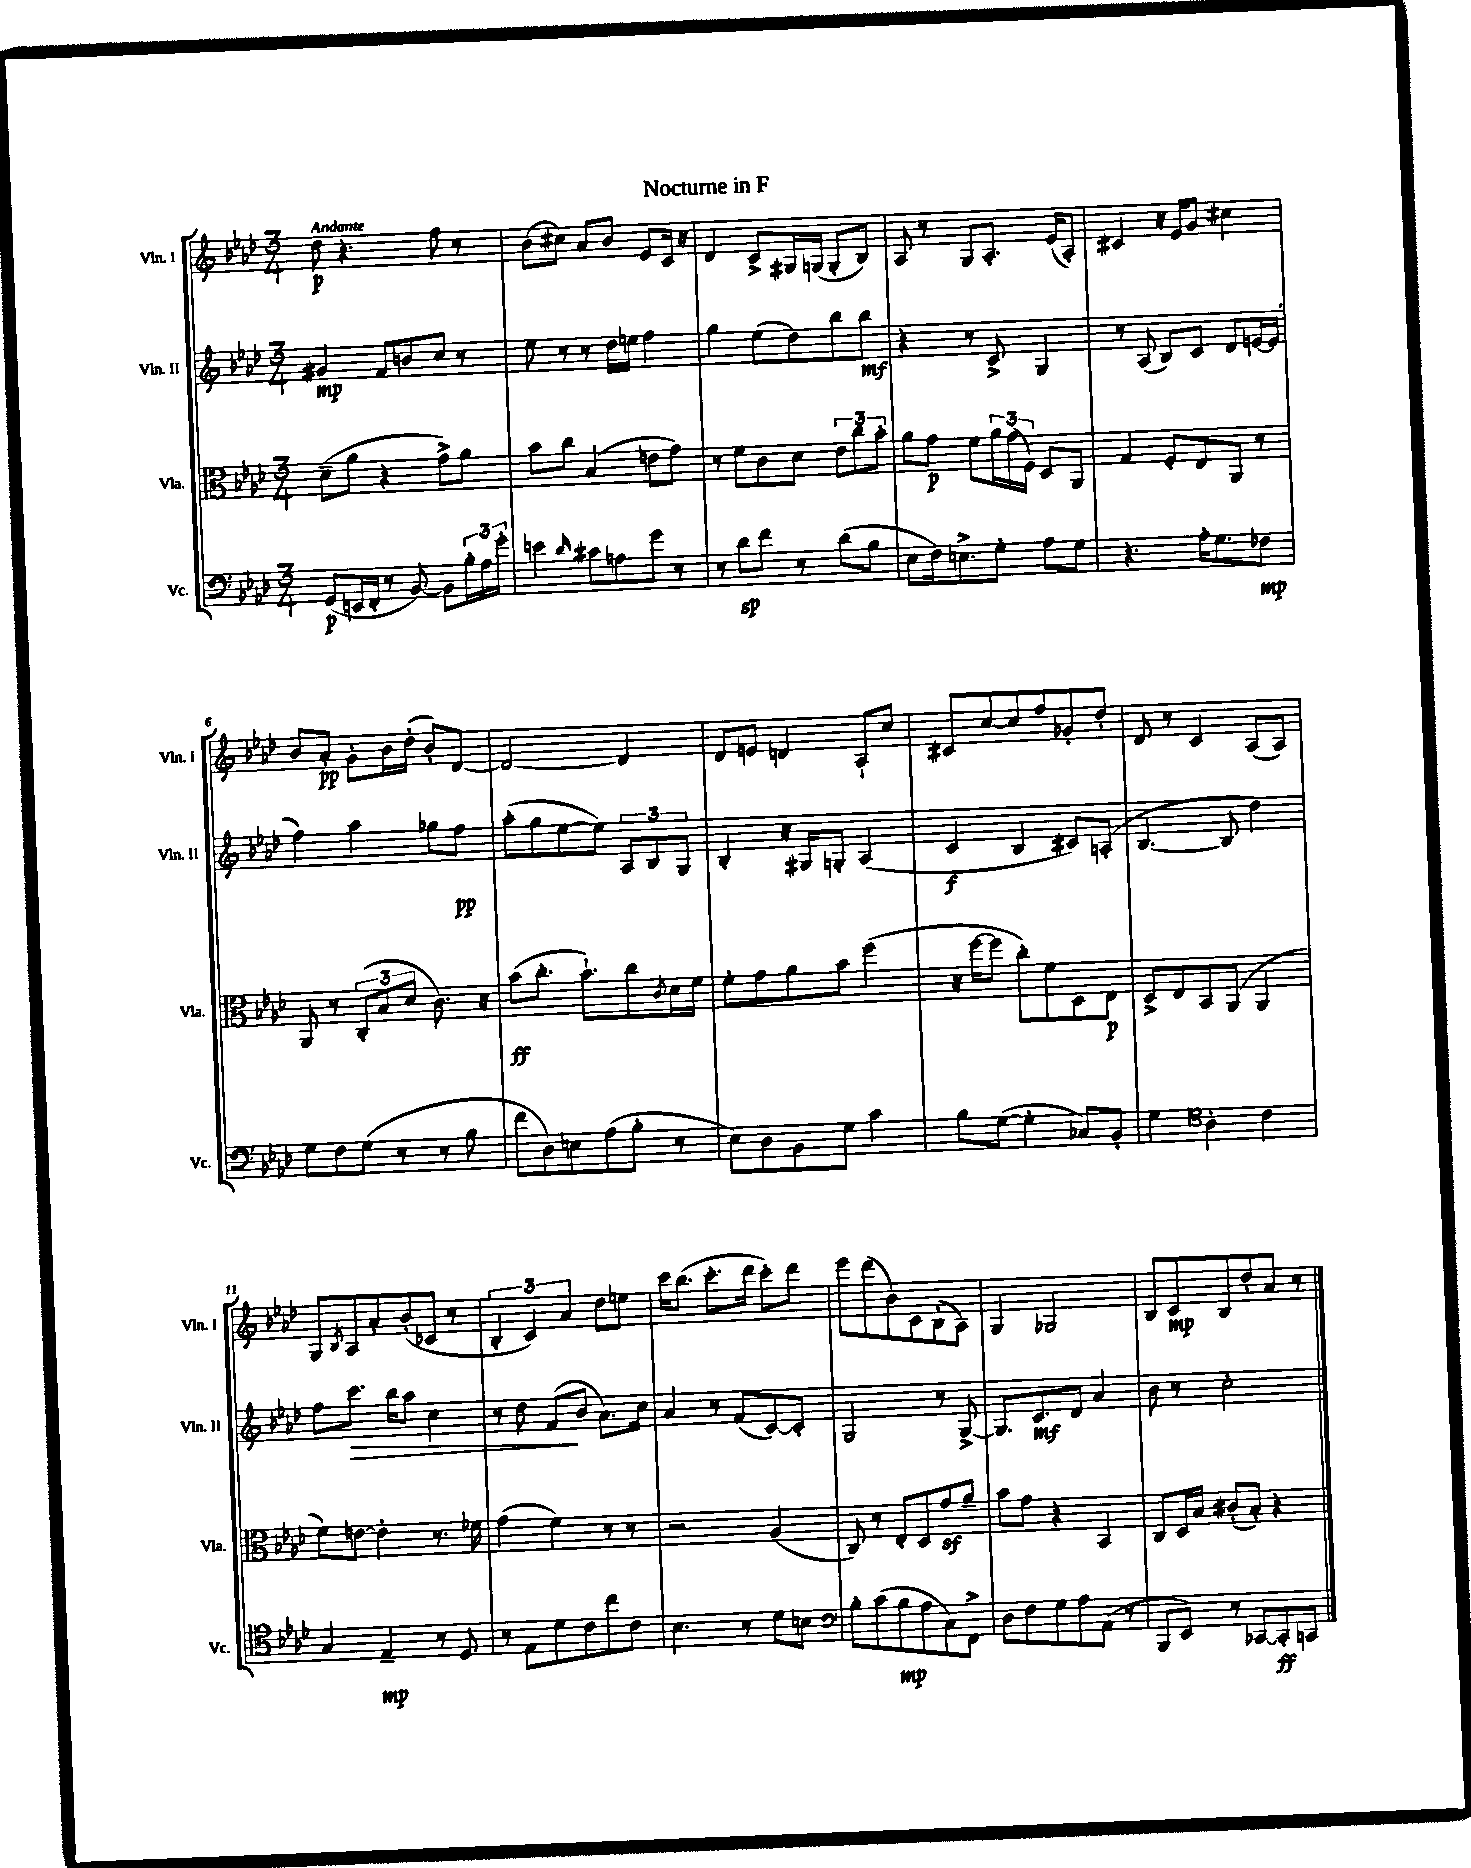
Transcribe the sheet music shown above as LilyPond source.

\header { title = "Nocturne in F" }
<<
\new StaffGroup <<
\new Staff = "s0" \with { instrumentName = "Vln. I" shortInstrumentName = "Vln. I" } {
    \clef treble \key aes \major \numericTimeSignature \time 3/4 \tempo "Andante"
    des''8\p r4. f''8 r8 |
    bes'8( cis''8) aes'8 bes'8 ees'8 c'16 r16 |
    des'4 c'8-> gis16 g16( g8-. bes8) |
    aes8 r8 g8 aes8.-. ees'16( aes8-.) |
    cis'4 r16 ees'16 g'8 cis''4 |
    bes'8 aes'8-.\pp g'8-. bes'16 des''16-.( bes'8-.) des'8~ |
    des'2~ des'4 |
    des'8 e'8 d'4 aes8-! c''8 |
    cis'8 c''8~ c''8 f''8 ges'8-. des''8-. |
    des'8 r8 c'4 aes8( aes8) |
    g8 \acciaccatura { bes8 } aes8 aes'8-. bes'8-.( ces'8 r8 |
    \tuplet 3/2 { bes4-. c'4) aes'4 } des''8 e''8 |
    c'''16 bes''8.( c'''8.-. des'''16 c'''8-.) des'''8 |
    ees'''8 des'''8( bes'8) c'8 bes8-.( aes8) |
    g4 ges2 |
    bes8 c'8\mp bes8 des''8-. aes'8 r8 \bar "|." |
}
\new Staff = "s1" \with { instrumentName = "Vln. II" shortInstrumentName = "Vln. II" } {
    \clef treble \key aes \major \numericTimeSignature \time 3/4
    gis'4\mp f'8 b'8 c''8 r8 |
    ees''8 r8 r8 des''16 e''16 f''4 |
    g''4 ees''8( des''8) bes''8 bes''8\mf |
    r4 r8 c'8-> g4 |
    r8 aes8( bes8) c'8 des'8 e'16~ e'16( |
    f''4) aes''4 ges''8 f''8\pp |
    aes''8-.( g''8 ees''8~ ees''8) \tuplet 3/2 { aes8 bes8 g8 } |
    bes4-. r16 gis16 g8-. aes4( |
    c'4\f bes4 cis'8) a8-.( |
    bes4.~ bes8 des''4) |
    f''8 c'''8.\> bes''16 aes''8 c''4 |
    r8 des''8 f'8\!( bes'8 aes'8.) c''16 |
    aes'4 r8 f'8( c'8~) c'8-. |
    g2 r8 g8~-> |
    g8. c'8.\mf des'8 aes'4 |
    bes'8 r8 c''2-. \bar "|." |
}
\new Staff = "s2" \with { instrumentName = "Vla." shortInstrumentName = "Vla." } {
    \clef alto \key aes \major \numericTimeSignature \time 3/4
    des'8--( aes'8 r4 g'8->) aes'8 |
    bes'8 c''8 bes4( e'8 g'8) |
    r8 f'8 c'8 des'8 \tuplet 3/2 { ees'8 c''8 bes'8-. } |
    aes'8 g'8\p f'8 \tuplet 3/2 { aes'16 g'16( f16) } des8 aes,8 |
    g4 f8-. ees8 aes,8 r8 |
    aes,8 r8 \tuplet 3/2 { c8-.( bes8 des'8 } c'8.) r16 |
    bes'8\ff( c''8.-. bes'8.-!) c''8 \acciaccatura { c'8 } des'16 f'16 |
    f'8-. g'8 aes'8 bes'8 f''4( |
    r16 f''16~ f''8 c''8-.) f'8 des8 ees8\p |
    des8-> ees8 bes,8 aes,8( aes,4 |
    f'8) e'8~ e'4-. r8. fes'16 |
    g'4( f'4) r8 r8 |
    r2 aes4( |
    c8) r8 ees8-. des8 g'8\sf aes'8-- |
    bes'8 g'8 r4 bes,4 |
    c8 des16 bes16 cis'8-.( bes8-.) r4 \bar "|." |
}
\new Staff = "s3" \with { instrumentName = "Vc." shortInstrumentName = "Vc." } {
    \clef bass \key aes \major \numericTimeSignature \time 3/4
    g,8\p( e,16 f,16-. r8 bes,8~) bes,8 \tuplet 3/2 { bes16-. aes16 g'16-. } |
    e'4 \grace { des'16 } cis'8 a8 g'8 r8 |
    r8 des'8\sp f'8 r8 des'8( bes8 |
    ees8 f16) e8.-> g8-. aes8 g8 |
    r4. aes16-. g8. fes8\mp |
    g8 f8 g8( r8 r8 bes8 |
    f'8 des8) e8 aes8( bes8-. r8 |
    ees8) des8 bes,8 g8 c'4 |
    bes8 g8~( g4-. ces8) bes,8-. |
    g4 \clef tenor aes4-. c'4 |
    g4 ees4--\mp r8 des8 |
    r8 ees8 des'8 c'8 c''8 c'8 |
    bes4. r8 des'8 b8 |
    \clef bass bes8-. c'8( bes8\mp aes8 c8) f,8-> |
    des8 f8 g8 aes8 aes,8( r8 |
    bes,,8 ees,8) r8 ces,8~ ces,8-.\ff c,8 \bar "|." |
}
>>
>>
